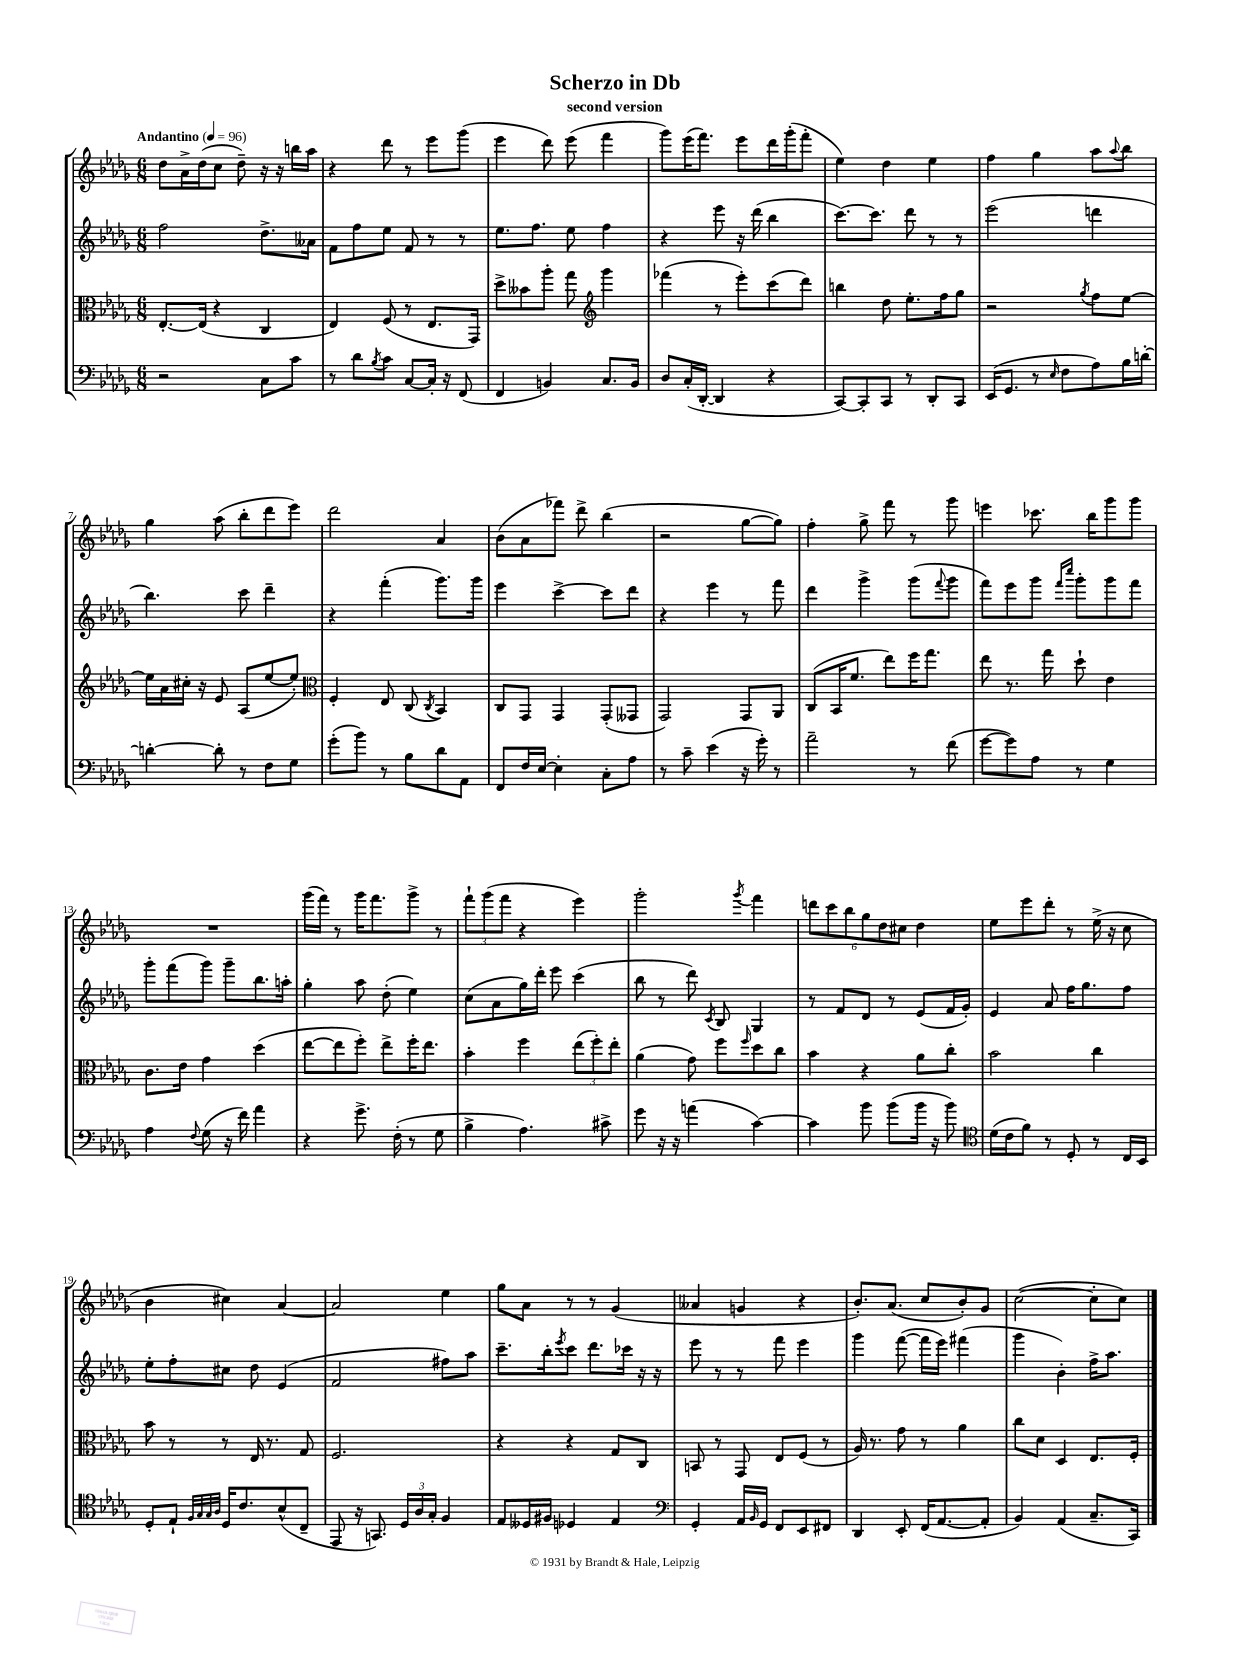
\header { title = "Scherzo in Db" subtitle = "second version" }
<<
\new StaffGroup <<
\new Staff = "s0" {
    \clef treble \key des \major \numericTimeSignature \time 6/8 \tempo "Andantino" 4 = 96
    des''8 aes'16-> des''16( c''8 des''8--) r16 r16 b''16 aes''16 |
    r4 des'''8 r8 ees'''8 ges'''8( |
    ees'''4 des'''8) ees'''8( f'''4 |
    ges'''8) ees'''16( f'''8.) ees'''8 des'''16 ges'''16-.( f'''8-. |
    ees''4) des''4 ees''4 |
    f''4 ges''4 aes''8 \appoggiatura { aes''8 } bes''8 |
    ges''4 aes''8( bes''8-. des'''8 ees'''8) |
    des'''2 aes'4 |
    bes'8( aes'8 fes'''8) des'''8-> bes''4( |
    r2 ges''8~ ges''8) |
    f''4-. ges''8-> f'''8 r8 ges'''8 |
    e'''4 ces'''8. bes''16 ges'''8 ges'''8 |
    R2. |
    ges'''16( f'''16) r8 ges'''16 f'''8. ges'''8-> r8 |
    \tuplet 3/2 { f'''8-! ges'''8( f'''8 } r4 ees'''4) |
    ges'''2-. \acciaccatura { ges'''8 } f'''4 |
    \tuplet 6/4 { d'''8 c'''8 bes''8 ges''8 des''8 cis''8 } des''4 |
    ees''8 ees'''8 des'''8-. r8 ees''16->( r16 c''8 |
    bes'4 cis''4) aes'4~ |
    aes'2 ees''4 |
    ges''8 aes'8 r8 r8 ges'4( |
    aeses'4 g'4 r4 |
    bes'8.-.) aes'8.( c''8 bes'8-.) ges'8 |
    c''2~( c''8-. c''8) \bar "|." |
}
\new Staff = "s1" {
    \clef treble \key des \major \numericTimeSignature \time 6/8
    f''2 des''8.-> aeses'16 |
    f'8 f''8 ees''8 f'8 r8 r8 |
    ees''8. f''8. ees''8 f''4 |
    r4 ees'''8 r16 des'''16( bes''4 |
    c'''8.~) c'''8. des'''8 r8 r8 |
    ees'''2( d'''4 |
    bes''4.) c'''8 des'''4-- |
    r4 f'''4-.( ges'''8.) ges'''16 |
    ees'''4 c'''4~-> c'''8 des'''8 |
    r4 ees'''4 r8 f'''8 |
    des'''4 ges'''4-> ges'''8( \appoggiatura { f'''8 } ges'''8 |
    f'''8) ees'''8 ges'''8 \grace { f'''16 c''''16 } ges'''8-. ges'''8 f'''8 |
    ges'''8-. f'''8( ges'''8) ges'''8-- bes''8. a''16-. |
    ges''4-. aes''8 des''8-.( ees''4) |
    c''8( aes'8 ges''16) des'''16-. ees'''8 c'''4( |
    bes''8 r8 des'''8) \acciaccatura { c'8 } bes8 ges4 |
    r8 f'8 des'8 r8 ees'8( f'16 ges'16-.) |
    ees'4 aes'8 f''16 ges''8. f''8 |
    ees''8-. f''8-. cis''8 des''8 ees'4( |
    f'2 fis''8) aes''8 |
    c'''8.-- bes''16-. \acciaccatura { ees'''8 } c'''8 des'''8. ces'''16 r16 r16 |
    ees'''8 r8 r8 f'''8 ees'''4 |
    ges'''4 f'''8~( f'''16 ees'''16) fis'''4( |
    ges'''4 bes'4-.) f''16-> aes''8. \bar "|." |
}
\new Staff = "s2" {
    \clef alto \key des \major \numericTimeSignature \time 6/8
    ees8.~-. ees16( r4 c4 |
    ees4) f8( r8 ees8. ges,16) |
    des''8-> beses'8 aes''8-. ges''8 \clef treble ges'''4 |
    fes'''4( r8 ees'''8-.) c'''8( des'''8) |
    b''4 des''8 ees''8.-. f''16 ges''8 |
    r2 \acciaccatura { ges''8 } f''8 ees''8~ |
    ees''16 aes'16 cis''16-. r16 ees'8 aes8( ees''8~ ees''8-.) |
    \clef alto f4-. ees8 c8( \acciaccatura { c8 } bes,4) |
    c8 ges,8 ges,4 ges,8-.( geses,8 |
    ges,2) ges,8 aes,8 |
    c8( bes,16 f'8. ees''8) f''16 ges''8. |
    ees''8 r8. ges''16 des''8-! ees'4 |
    c'8. ees'16 ges'4 des''4( |
    ees''8~ ees''8 f''8-.) ees''8-> f''16-. ees''8. |
    bes'4-. f''4 \tuplet 3/2 { ees''8( f''8-.) ees''8-. } |
    aes'4( ges'8) f''8 \grace { f''16 } des''8 c''8 |
    bes'4 r4 aes'8 c''8-. |
    bes'2 c''4 |
    bes'8 r8 r8 ees16 r8. ges8 |
    f2. |
    r4 r4 ges8 c8 |
    b,8 r8 ges,8 ees8 f8( r8 |
    aes16) r8. ges'8 r8 aes'4 |
    c''8 des'8 des4 ees8. f16-. \bar "|." |
}
\new Staff = "s3" {
    \clef bass \key des \major \numericTimeSignature \time 6/8
    r2 c8 c'8 |
    r8 des'8 \acciaccatura { bes8 } c'8 c8~ c16-. r16 f,8( |
    f,4 b,4) c8. b,16 |
    des8 c16-.( des,16~-. des,4 r4 |
    c,8~) c,8-. c,8 r8 des,8-. c,8 |
    ees,16( ges,8. r8 \grace { ees16 } f8 aes8) bes16 d'16~-. |
    d'4~-. d'8-. r8 f8 ges8 |
    ges'8-.( bes'8) r8 bes8 des'8 aes,8 |
    f,8 f16 ees16~ ees4-. c8-. aes8 |
    r8 c'8-- ees'4( r16 ges'16-.) r8 |
    aes'2-- r8 f'8( |
    ges'8~ ges'8) aes8 r8 ges4 |
    aes4 \appoggiatura { f8 } ges8( r16 f'16) aes'4 |
    r4 ges'8.-> f16-.( r8 ges8 |
    bes4-> aes4.) cis'8-> |
    ges'8 r16 r16 a'4( c'4~) |
    c'4 bes'8 bes'8( bes'16 r16 bes'8) |
    \clef tenor des'16( c'16 f'8) r8 des8-. r8 c16 bes,16 |
    des8-. ees8-! \grace { f32 ges32 ges32 aes32 } des16 c'8. bes8-^( c8-- |
    ees,8 r16 g,8.) \tuplet 3/2 { des16 aes16 ges16-. } f4 |
    ees8 deses16 fis16 des4 ees4 |
    \clef bass ges,4-. aes,16 \grace { bes,16 } ges,16 f,8 ees,8 fis,8 |
    des,4 ees,8-. f,16( aes,8.~ aes,8-. |
    bes,4) aes,4( c8.-- c,16) \bar "|." |
}
>>
>>
